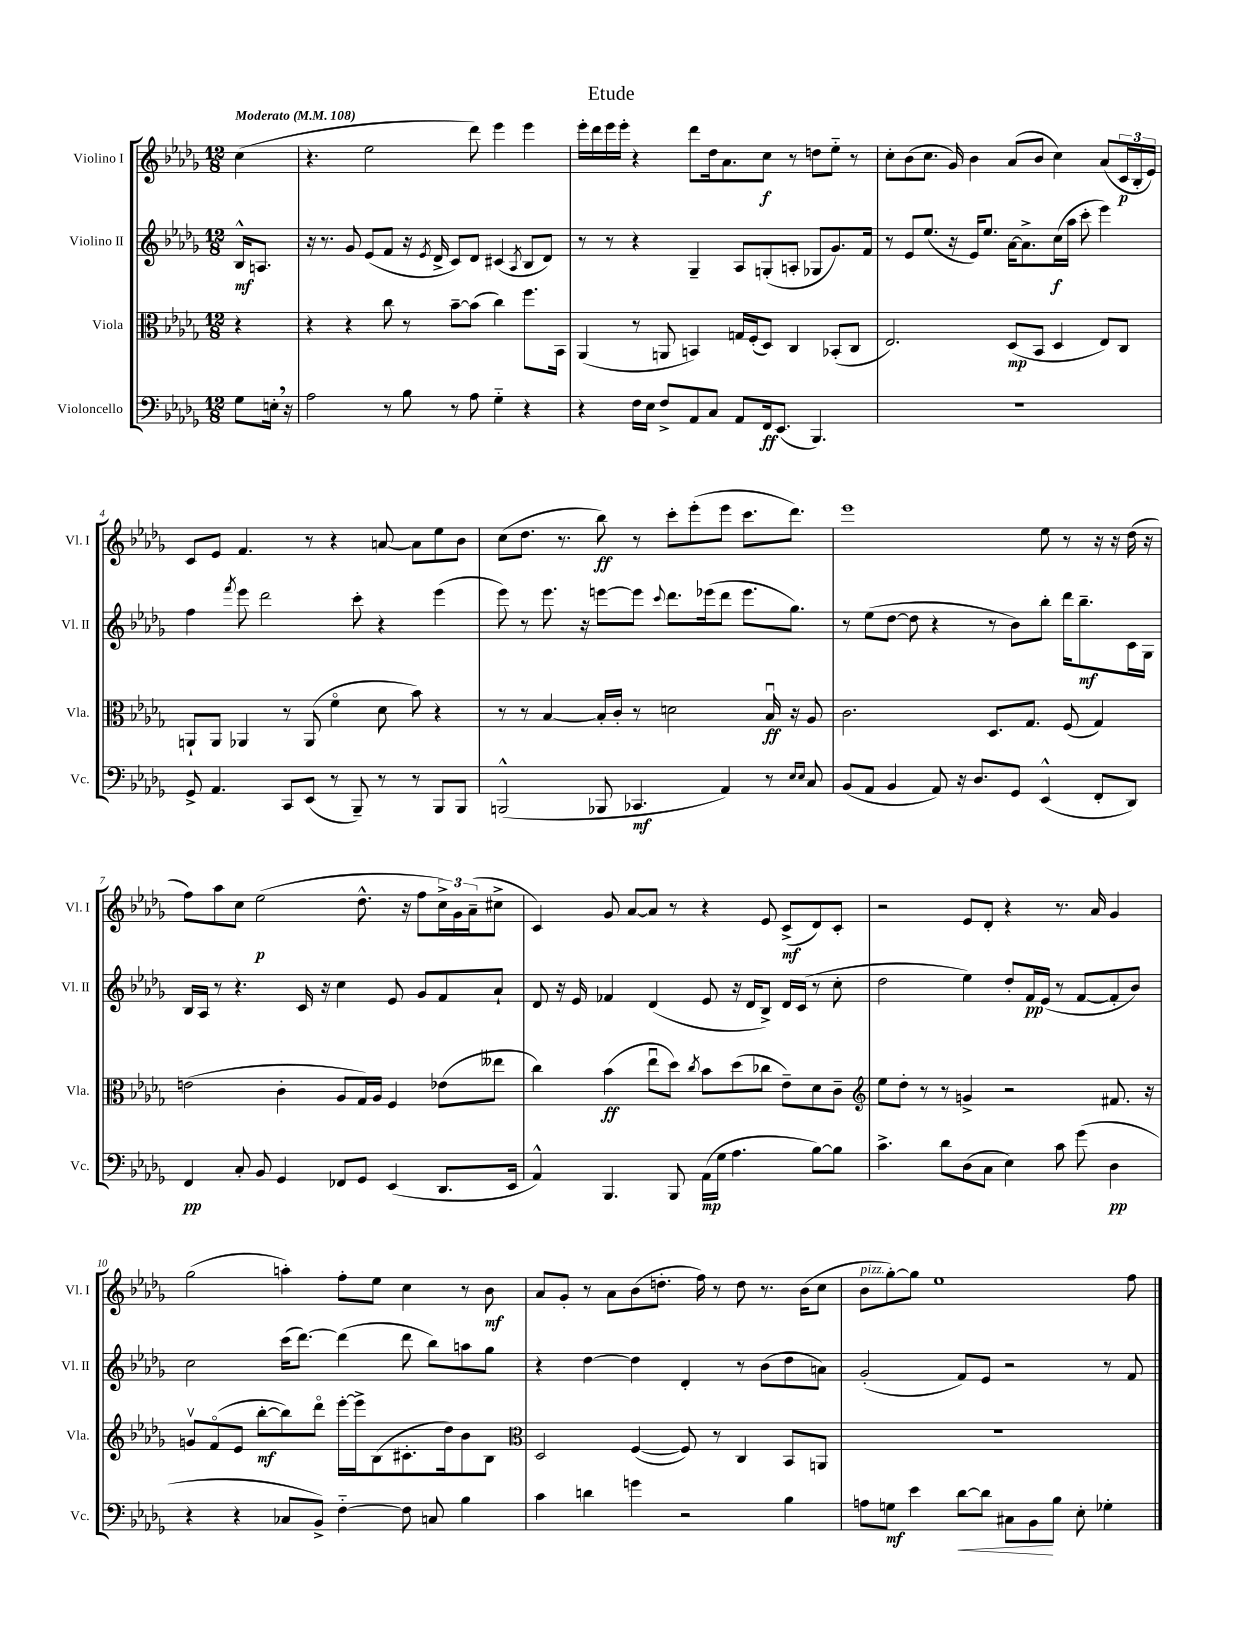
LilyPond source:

\header { title = "Etude" }
<<
\new StaffGroup <<
\new Staff = "s0" \with { instrumentName = "Violino I" shortInstrumentName = "Vl. I" } {
    \clef treble \key des \major \numericTimeSignature \time 12/8 \partial 4 \tempo "Moderato" 4 = 108
    c''4( |
    r4. ees''2 des'''8) ees'''4 ees'''4 |
    ees'''16-. des'''16 ees'''16 ees'''16-. r4 des'''8 des''16 aes'8. c''8\f r8 d''8 ees''8-_ r8 |
    c''8-. bes'8( c''8. ges'16) bes'4 aes'8( bes'8 c''4) aes'8( \tuplet 3/2 { c'16\p bes16-. ees'16) } |
    c'8 ees'8 f'4. r8 r4 a'8~ a'8 ees''8 bes'8 |
    c''8( des''8. r8. bes''8\ff) r8 c'''8-. ees'''8-.( ees'''8 c'''8. des'''8.) |
    ees'''1 ees''8 r8 r16 r16 des''16( r16 |
    f''8) aes''8 c''8 ees''2\p( des''8.-^ r16 f''8 \tuplet 3/2 { c''16->) ges'16 aes'16--( } cis''8-> |
    c'4) ges'8 aes'8~ aes'8 r8 r4 ees'8 c'8->\mf( des'8) c'8-. |
    r2 ees'8 des'8-. r4 r8. aes'16 ges'4 |
    ges''2( a''4-.) f''8-. ees''8 c''4 r8 bes'8\mf |
    aes'8 ges'8-. r8 aes'8 bes'8( d''8.-. f''16) r8 d''8 r8. bes'16( c''8 |
    bes'8^\markup { \italic "pizz." } ges''8~-.) ges''8 ees''1 f''8 \bar "|." |
}
\new Staff = "s1" \with { instrumentName = "Violino II" shortInstrumentName = "Vl. II" } {
    \clef treble \key des \major \numericTimeSignature \time 12/8 \partial 4
    bes16-^\mf a8. |
    r16 r8. ges'8 ees'8( f'8 r16 \acciaccatura { ees'8 } des'16-> c'8) des'8 cis'4( \acciaccatura { aes8 } bes8 des'8) |
    r8 r8 r4 ges4-- aes8 g8-.( a8-. ges8 ges'8.) f'16 |
    r8 ees'8 ees''8.( r16 ees'16) ees''8. aes'16~ aes'8.-> c''16\f( aes''16 c'''8-. ees'''4) |
    f''4 \acciaccatura { f'''8 } ees'''8 des'''2 c'''8-. r4 ees'''4( |
    ees'''8) r8 ees'''8. r16 e'''8~ e'''8 \appoggiatura { c'''8 } des'''8. ees'''16( des'''8 ees'''8. ges''8.) |
    r8 ees''8( des''8~ des''8 r4 r8 bes'8) bes''8-. des'''16 bes''8.--\mf c'16 ges16 |
    bes16 aes16 r8 r4. c'16 r16 c''4 ees'8 ges'8 f'8 aes'8-! |
    des'8 r16 ees'16 fes'4 des'4( ees'8 r16 des'16 bes8->) des'16 c'16( r8 c''8-. |
    des''2 ees''4) des''8-. f'16\pp ees'16( r8 f'8~ f'8-. bes'8) |
    c''2 c'''16( des'''8.~) des'''4( des'''8 bes''8) a''8 ges''8 |
    r4 des''4~ des''4 des'4-. r8 bes'8( des''8 a'8) |
    ges'2-.( f'8) ees'8 r2 r8 f'8 \bar "|." |
}
\new Staff = "s2" \with { instrumentName = "Viola" shortInstrumentName = "Vla." } {
    \clef alto \key des \major \numericTimeSignature \time 12/8 \partial 4
    r4 |
    r4 r4 c''8 r8 bes'8~-- bes'8( c''4) f''8. bes,16 |
    aes,4( r8 a,8 b,4) g16 f16-.( des8) c4 bes,8-.( c8 |
    ees2.) des8\mp( bes,8 des4 ees8) c8 |
    a,8-! a,8 aes,4 r8 aes,8( f'4\flageolet des'8 bes'8) r4 |
    r8 r8 bes4~ bes16-. c'16-. r8 d'2 bes16\downbow\ff r16 aes8 |
    c'2. des8. ges8. f8( ges4) |
    e'2( c'4-. aes8 ges16) aes16 f4 ees'8( eeses''8 |
    c''4) bes'4\ff( ees''8\downbow des''8) \acciaccatura { c''8 } bes'8 des''8( ces''8 ees'8--) des'8 c'8-- |
    \clef treble ees''8 des''8-. r8 r8 g'4-> r2 fis'8. r16 |
    g'8\upbow f'8\flageolet( ees'8 bes''8~-.\mf bes''8) des'''8\flageolet ees'''16~-. ees'''16-> bes8( cis'8.-. des''16) bes'8 bes8 |
    \clef alto des2 f4~( f8) r8 c4 bes,8 a,8 |
    R1. \bar "|." |
}
\new Staff = "s3" \with { instrumentName = "Violoncello" shortInstrumentName = "Vc." } {
    \clef bass \key des \major \numericTimeSignature \time 12/8 \partial 4
    ges8 e16-. \breathe r16 |
    aes2 r8 bes8 r8 aes8 ges4-_ r4 |
    r4 f16 ees16 f8-> aes,8 c8 aes,8 f,16\ff ees,8.( bes,,4.) |
    R1. |
    ges,8-> aes,4. c,8 ees,8( r8 bes,,8--) r8 r8 bes,,8 bes,,8 |
    b,,2-^( bes,,8 ces,4.\mf aes,4) r8 \grace { ees16 ees16 } c8 |
    bes,8( aes,8 bes,4 aes,8) r16 des8. ges,8 ees,4-^( f,8-. des,8) |
    f,4\pp c8-. bes,8 ges,4 fes,8 ges,8 ees,4( des,8. ees,16 |
    aes,4-^) bes,,4. bes,,8 aes,16\mp( ges16 aes4. bes8~) bes8 |
    c'4.-> des'8 des8( c8 ees4) c'8 ges'8( des4\pp |
    r4 r4 ces8 bes,8->) f4~-_ f8 c8 bes4 |
    c'4 d'4 g'4 r2 bes4 |
    a8 g8\mf ees'4 des'8~\< des'8 cis8 bes,8\! bes8 ees8-. ges4-. \bar "|." |
}
>>
>>
